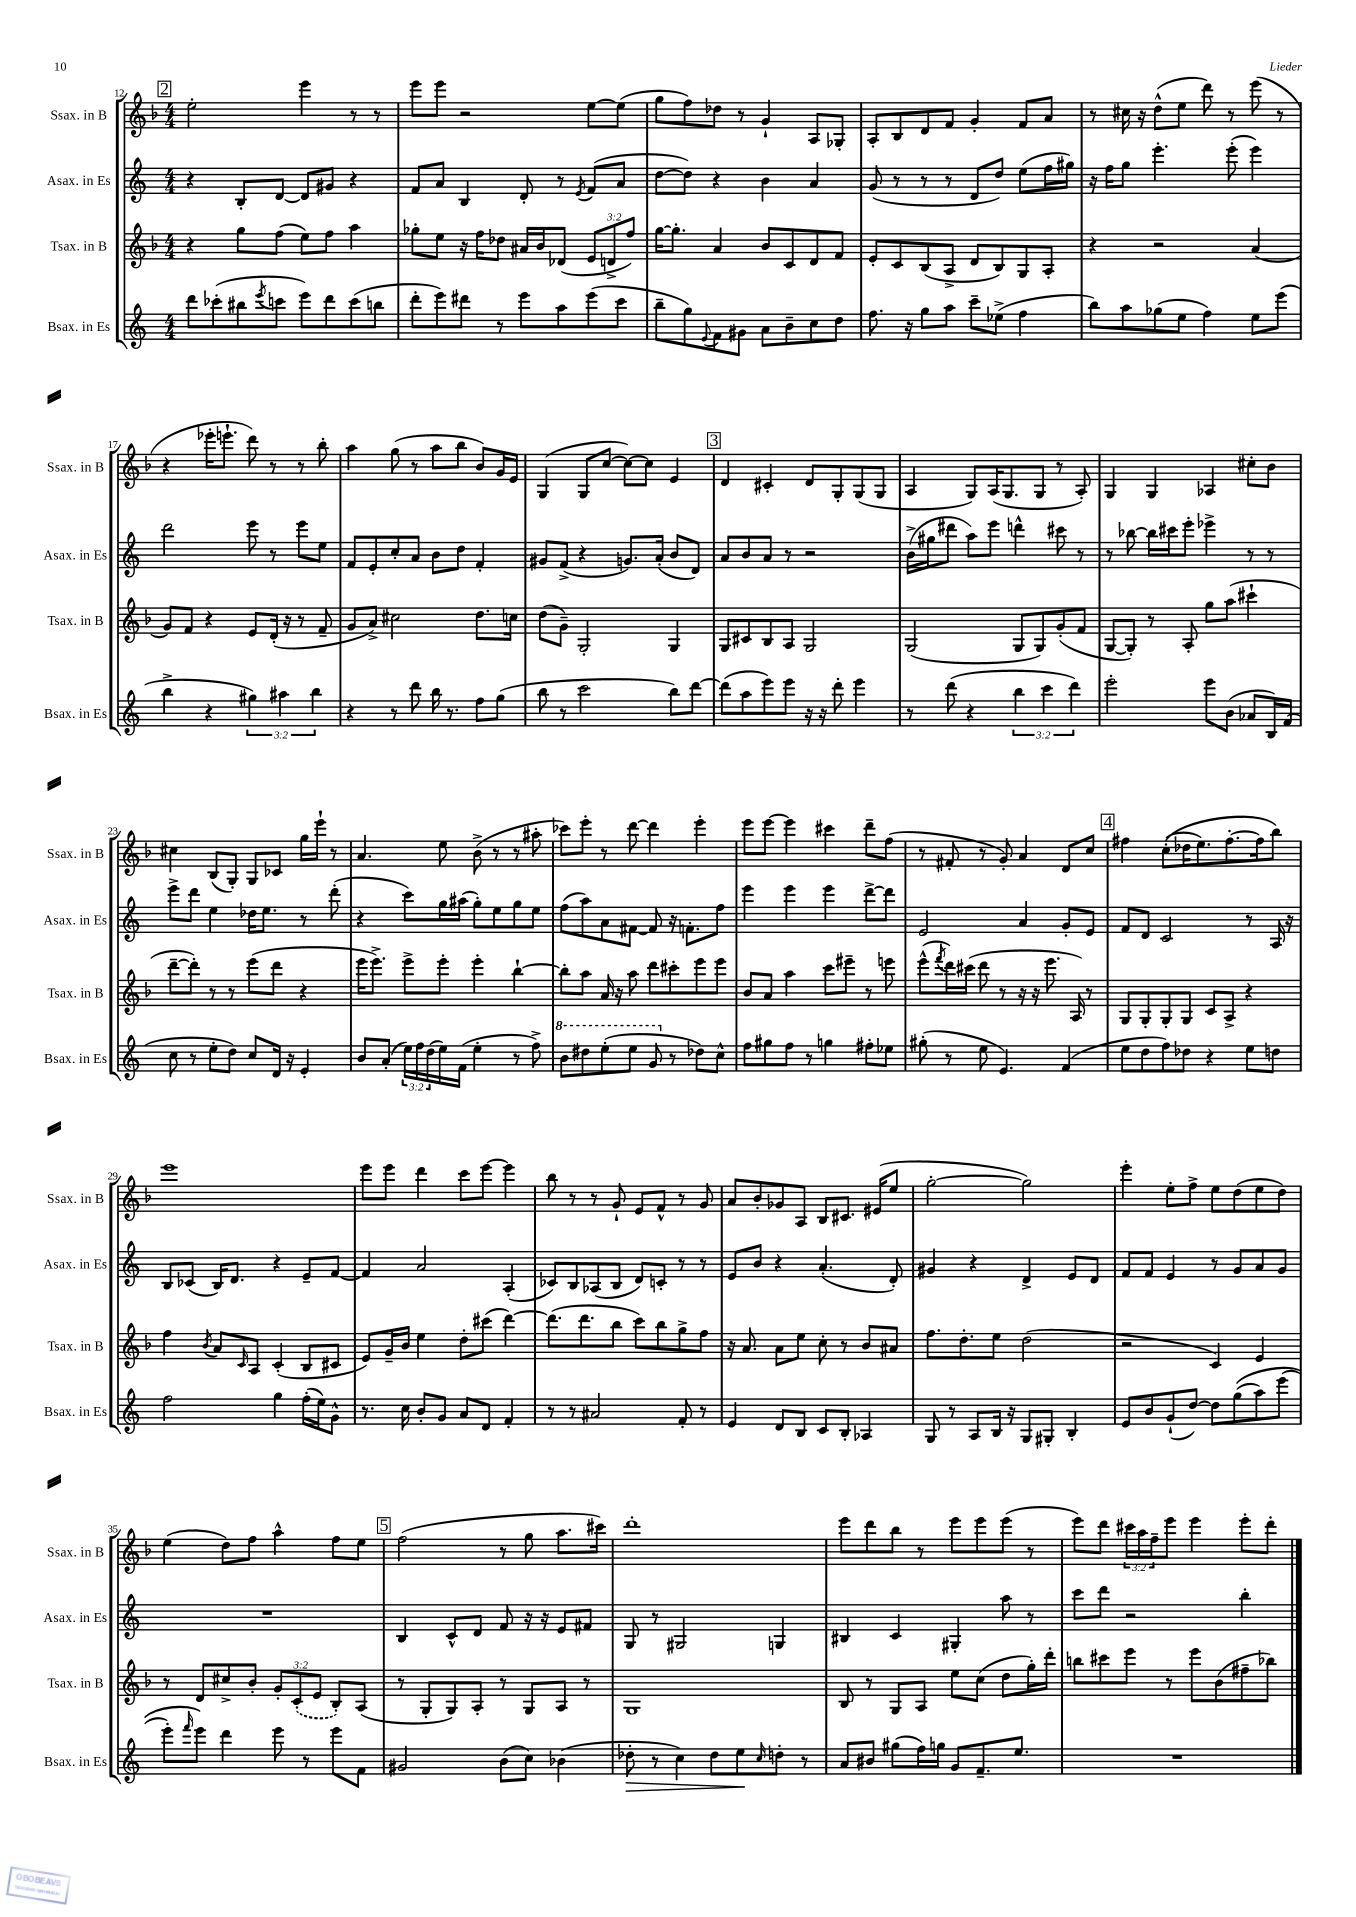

**kern	**kern	**kern	**kern
*staff4	*staff3	*staff2	*staff1
*clefG2	*clefG2	*clefG2	*clefG2
*k[]	*k[b-]	*k[]	*k[b-]
*M4/4	*M4/4	*M4/4	*M4/4
8ddd	4r	4r	2ee'
(8ccc-'	.	.	.
8bb#	8gg	8B'	.
8qeee	.	.	.
8ccc	(8ff	[8d	.
8eee)	8ee)	8d]	4eee
8ddd	8ff	8g#	.
(8ccc	4aa	4r	8r
8bb	.	.	8r
=	=	=	=
8ddd'	8gg-'	8f	8eee
8eee)	8ee	8a	8eee
8ddd#	16r	4B	2r
.	16ff	.	.
8r	8dd-	.	.
8eee	16a#	8d'	.
.	16b-	.	.
8aa	(8d-	8r	.
.	.	8qe	.
(8eee	12e	(8f	[8ee
.	12d^	.	.
8ccc	.	8a	(8ee]
.	12ff)	.	.
=	=	=	=
8bb~	[16gg	[8dd	8gg
.	8.gg']	.	.
8gg)	.	8dd])	8ff)
8qqe	.	.	.
8f	4a	4r	8dd-
8g#	.	.	8r
8a	8b-	4b	4g`
8b~	8c	.	.
8cc	8d	4a	8A
8dd	8f	.	8G-'
=	=	=	=
8.ff	8e'	(8g	8A'
.	8c	8r	8B-
16r	.	.	.
8gg	(8B-	8r	8d
8aa	8A^	8r	8f
8ccc~	8d	8d	4g'
(8ee-^	8B-)	8dd)	.
4ff	8G	(8ee	8f
.	8A'	16ff	8a
.	.	16gg#)	.
=	=	=	=
8bb)	4r	16r	8r
.	.	16ff	.
8aa	.	8gg	16cc#
.	.	.	16r
(8gg-	2r	4.eee'	(8dd^^
8ee	.	.	8ee
4ff)	.	.	8ddd)
.	.	(8eee'	8r
8ee	(4a	4eee)	(8eee
(8eee	.	.	8r
=	=	=	=
4bb^	8g)	2ddd	4r
.	8f	.	.
4r	4r	.	16eee-'
.	.	.	8.eee`
6gg#)	8e	8eee	8ddd)
.	(16d'	8r	8r
6aa#	.	.	.
.	16r	.	.
.	8r	8eee	8r
6bb	.	.	.
.	8f~	8ee	8bb-'
=	=	=	=
4r	8g	8f	4aa
.	8a^)	8e'	.
8r	2cc#	8cc'	(8gg
8ddd	.	8a	8r
16bb	.	8b	8aa
8.r	.	.	.
.	.	8dd	8bb-
8ff	8.dd	4f'	8b-)
(8gg	.	.	16g
.	16cc	.	16e
=	=	=	=
8bb	(8dd	8g#	(4G
8r	8g~)	(8f^	.
2ccc	2G'	4r	8G
.	.	.	[8cc
.	.	8.g)	8cc_)
.	.	.	8cc]
.	.	(16a'	.
8bb)	4G	8b	4e
[8ddd	.	8d)	.
=	=	=	=
(8ddd]	8G	8a	4d
8aa	8c#	8b	.
8eee)	8B-	8a	4c#'
8eee	8A	8r	.
16r	2G	2r	8d
16r	.	.	.
8ddd'	.	.	8G'
4eee	.	.	(8G
.	.	.	8G
=	=	=	=
8r	(2G	(16b^	4A
.	.	16gg#	.
(8ddd	.	8ddd#	.
4r	.	8aa)	8G)
.	.	8eee	(16A
.	.	.	8.G
6bb	8G	4ddd^^	.
.	8G)	.	8G
6ccc	.	.	.
.	(8g'	8ccc#	8r
6ddd)	.	.	.
.	8f	8r	8A')
=	=	=	=
2eee'	[8G	8r	4G
.	8G'])	[8bb-	.
.	8r	16bb-]	4G
.	.	16ccc#	.
.	8A'	8eee'	.
8eee	8gg	4eee-^	4A-
(8b	(8aa	.	.
8a-	4ccc#`	8r	8cc#'
16B)	.	8r	8b-
(16f	.	.	.
=	=	=	=
8cc	[8ddd~	8eee^	4cc#
8r	8ddd'])	8ddd	.
8ee'	8r	4ee	(8B-
8dd)	8r	.	8G')
8cc	(8eee	16dd-	8G
.	.	8.ee	.
16d	8ddd	.	8c-
16r	.	.	.
4e'	4r	8r	16gg
.	.	.	16eee`
.	.	(8ddd'	8r
=	=	=	=
8b	16eee	4r	4.a
.	8.eee^)	.	.
(8a'	.	.	.
24ee)	8eee^	8ccc)	.
24ff	.	.	.
(24dd	.	.	.
16ee)	8eee'	16gg	8ee
(16f	.	(16aa#	.
4ee'	4eee'	8gg')	(8b-^
.	.	8ee	8r
8r	[4bb-`	8gg	8r
8ff^)	.	8ee	8aa#'
=	=	=	=
8bb	8bb-']	(8ff	8ccc-)
8ddd#	8aa	8aa)	8eee'
(8eee'	16a	8a	8r
.	16r	.	.
8eee	8aa	[8f#	[8ddd
8gg	8ddd	8f#]	4ddd]
8r	8ccc#'	16r	.
.	.	8.f'	.
8dd-)	8eee	.	4eee'
8cc^^	8eee	8ff	.
=	=	=	=
8ff	8b-	4eee	8eee
8gg#	8a	.	[8eee
8ff	4aa	4eee	4eee]
8r	.	.	.
4gg	8ccc	4eee	4ccc#
.	8eee#~	.	.
8ff#'	8r	[8ddd^	8ddd~
8ee-	8eee	8ddd]	(8ff
=	=	=	=
(8gg#'	(8eee^^	2e	8r
.	8qfff	.	.
8r	16ddd)	.	8f#'
.	(16ccc#	.	.
8ee	8ddd	.	8r
4.e)	8r	.	8g')
.	16r	4a	4a
.	16r	.	.
.	8.eee	.	.
(4f	.	8g'	8d
.	16A)	.	.
.	8r	8e	8cc
=	=	=	=
8ee	8G	8f	4ff#
8dd	8G'	8d	.
8ff)	8G'	2c	&((8cc'
8dd-	8G	.	16dd-
.	.	.	8.ee)
4r	8c	.	.
.	8A^	.	[8.ff#'
8ee	4r	8r	.
.	.	.	16ff#]
8dd	.	16A	8bb-&)
.	.	16r	.
=	=	=	=
2ff	4ff	8B	1eee
.	.	(8c-	.
.	8qb-	.	.
.	8a	16B)	.
.	.	8.d	.
.	16qqc	.	.
.	8A	.	.
4gg	(4c'	4r	.
(16ff'	8B-	8e~	.
16ee)	.	.	.
8g^^	8c#	[8f	.
=	=	=	=
8.r	8e)	4f]	8eee
.	16g~	.	8eee
16cc	16b-	.	.
8b'	4ee	2a	4ddd
8g	.	.	.
8a	8dd'	.	8ccc
8d	(8ccc#	.	[8eee
4f'	[4ddd)	(4A'	4eee]
=	=	=	=
8r	(8.ddd]	8c-)	8bb-
8r	.	8B	8r
.	8.ddd	.	.
2a#	.	(8A-	8r
.	8bb-	8B	8g`
.	8ccc)	8d)	8e
.	8bb-	8c'	8f^^
8f'	8gg^	8r	8r
8r	8ff	8r	8g
=	=	=	=
4e	16r	8e	8a
.	8.a	.	.
.	.	8b	8b-'
8d	8a	4r	8g-
8B	8ee	.	8A
8c	8cc'	(4.a'	8B-
8B'	8r	.	8.c#
4A-	8b-	.	.
.	.	.	(16e#
.	8a#	8d')	8ee
=	=	=	=
8G	8.ff	4g#	[2gg'
8r	.	.	.
.	8.dd'	.	.
8A	.	4r	.
16B	8ee	.	.
16r	.	.	.
8G	(2dd	4d^	2gg])
8G#'	.	.	.
4B'	.	8e	.
.	.	8d	.
=	=	=	=
8e	2r	8f	4eee'
8b	.	8f	.
(8g`	.	4e	8ee'
[8dd)	.	.	8ff^
8dd]	4c)	8r	8ee
&((8gg	.	8g	(8dd
8aa)	4e	8a	8ee
(8eee	.	8g	8dd)
=	=	=	=
8eee')	8r	1r	(4ee
16qqfff	.	.	.
8eee&)	8d	.	.
4ddd	8cc#^	.	8dd)
.	8b-'	.	8ff
8eee	12g'	.	4aa^^
.	(12c'	.	.
8r	.	.	.
.	12e	.	.
8eee	8B-')	.	8ff
8f	(8A	.	8ee
=	=	=	=
2g#	8r	4B	(2ff
.	8G'	.	.
.	8G)	8c^^	.
.	8A'	8d	.
(8b	8r	8f	8r
8cc)	8G	16r	8gg
.	.	16r	.
(4b-	8A	8e	8.aa
.	8r	8f#	.
.	.	.	16ccc#)
=	=	=	=
8dd-'	1G	8G	1ddd'
8r	.	8r	.
4cc)	.	2G#	.
8dd-	.	.	.
8ee	.	.	.
16qqcc	.	.	.
8dd'	.	4G	.
8r	.	.	.
=	=	=	=
8a	8B-	4B#	8eee
8b#	8r	.	8ddd
(8gg#	8G	4c	8bb-
16ff)	8A	.	8r
16gg	.	.	.
8g	8ee	4G#'	8eee
8.f~	(8cc	.	8eee
.	8dd	8aa	(8eee
8.ee	.	.	.
.	16gg')	8r	8r
.	16ddd'	.	.
=	=	=	=
1r	8bb	8ccc	8eee)
.	8ccc#	8ddd	8ddd
.	8eee	2r	24ccc#
.	.	.	24aa
.	.	.	24ff~
.	8r	.	8eee
.	8eee	.	4eee
.	(8b-	.	.
.	8ff#~	4bb'	8eee'
.	8bb-)	.	8ddd'
==	==	==	==
*-	*-	*-	*-
